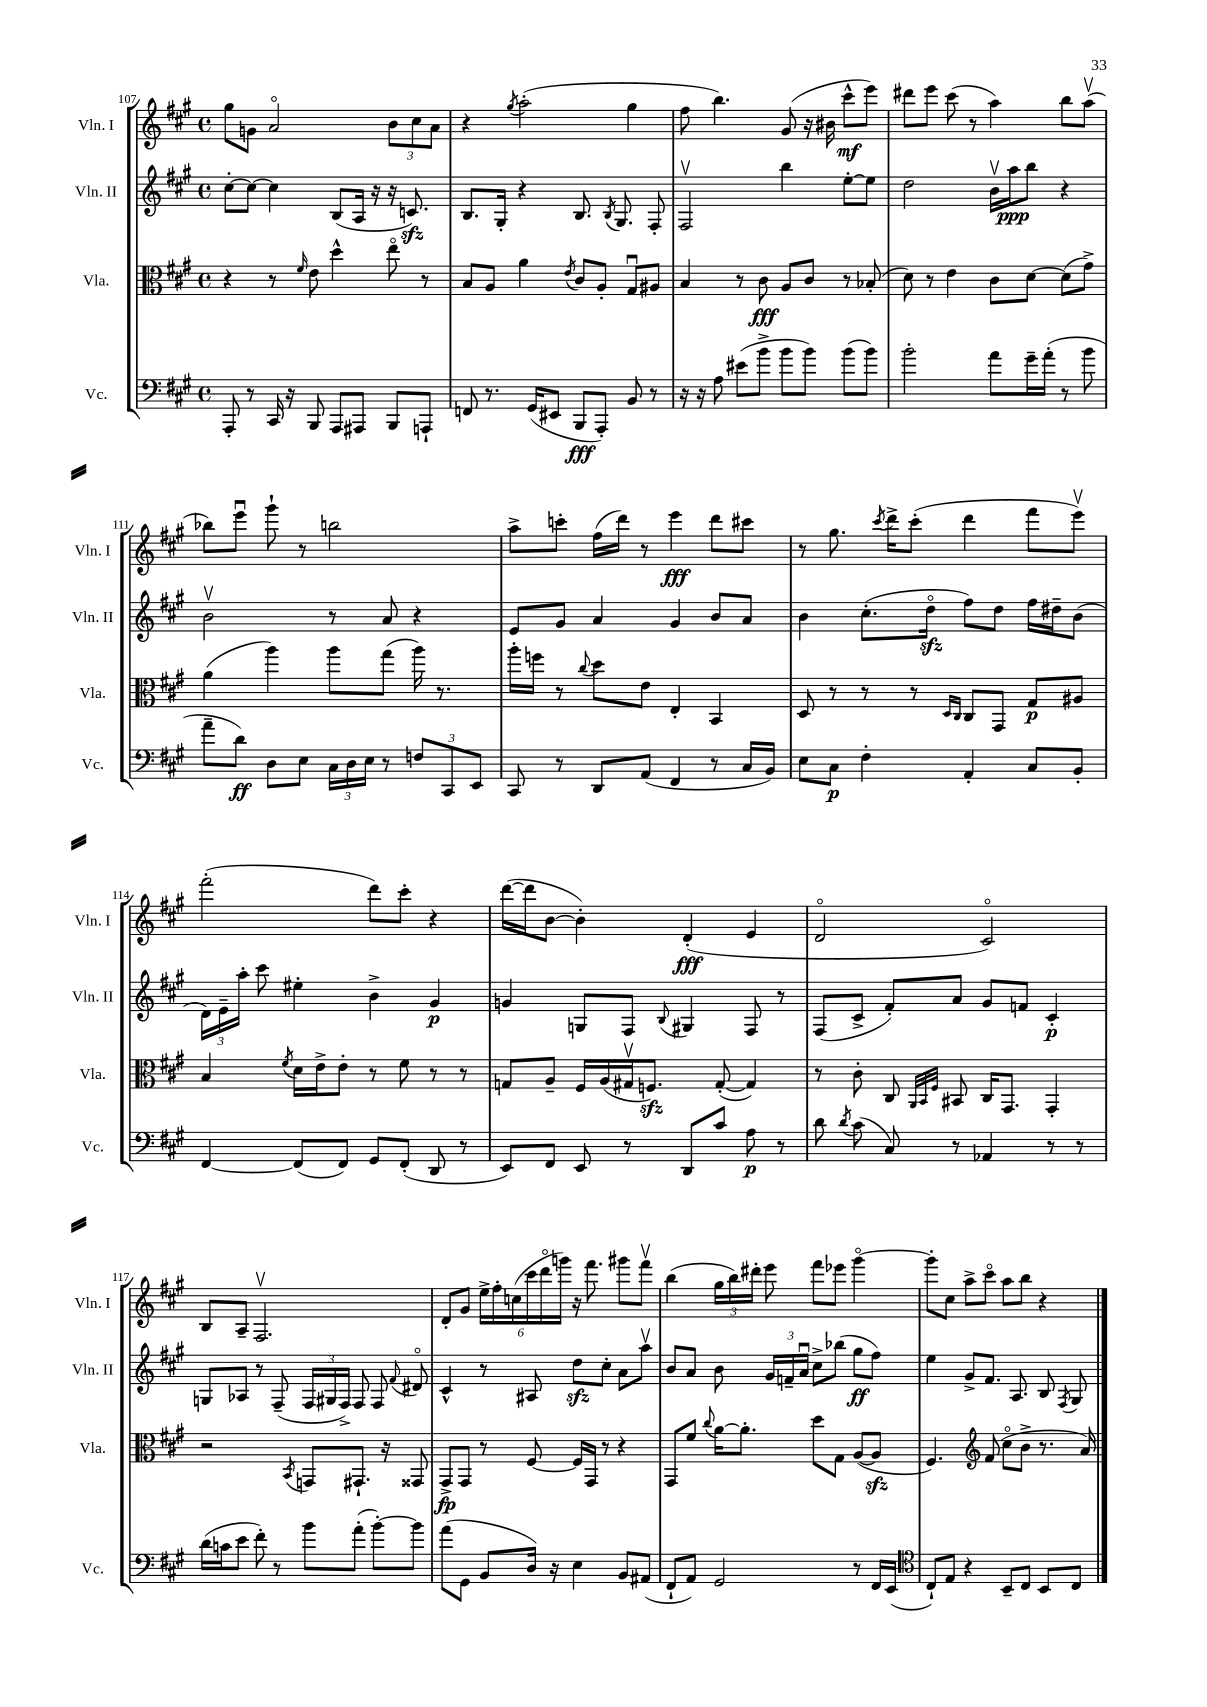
<<
\new StaffGroup <<
\new Staff = "s0" \with { instrumentName = "Vln. I" shortInstrumentName = "Vln. I" } {
    \clef treble \key a \major \defaultTimeSignature \time 4/4
    \autoBeamOff gis''8[ g'8] a'2\flageolet \tuplet 3/2 { b'8[ cis''8 a'8] } |
    r4 \acciaccatura { gis''8 } a''2-.( gis''4 |
    fis''8 b''4.) gis'8( r16 bis'16 cis'''8[-^\mf e'''8]) |
    dis'''8[ e'''8] cis'''8( r8 a''4) b''8[ a''8]\upbow( |
    bes''8[) e'''8]\downbow gis'''8-! r8 b''2 |
    a''8[-> c'''8]-. fis''16[( d'''16]) r8 e'''4\fff d'''8[ cis'''8] |
    r8 gis''8. \acciaccatura { cis'''8 } d'''16[-> cis'''8]-.( d'''4 fis'''8[ e'''8]\upbow) |
    fis'''2-.( d'''8[) cis'''8]-. r4 |
    d'''16[~( d'''16 b'8]~ b'4-.) d'4-.\fff( e'4 |
    d'2\flageolet cis'2\flageolet) |
    b8[ a8]-- fis2.\upbow |
    d'8[-. gis'8] \tuplet 6/4 { e''16[-> fis''16-. c''16( cis'''16 d'''16\flageolet g'''16]) } r16 fis'''8. gis'''8[ fis'''8]\upbow |
    b''4( \tuplet 3/2 { gis''16[ b''16) dis'''16]-. } e'''8 fis'''8[ ees'''8] gis'''4~\flageolet |
    gis'''8[-. cis''8] a''8[-> cis'''8]\flageolet a''8[ b''8] r4 \bar "|." |
}
\new Staff = "s1" \with { instrumentName = "Vln. II" shortInstrumentName = "Vln. II" } {
    \clef treble \key a \major \defaultTimeSignature \time 4/4
    \autoBeamOff cis''8[~-. cis''8]~ cis''4 b8[( a16] r16 r16 c'8.\sfz) |
    b8.[ gis16]-. r4 b8. \acciaccatura { b8 } gis8. fis8-. |
    fis2\upbow b''4 e''8[~-. e''8] |
    d''2 b'16[\upbow a''16\ppp b''8] r4 |
    b'2\upbow r8 a'8 r4 |
    e'8[ gis'8] a'4 gis'4 b'8[ a'8] |
    b'4 cis''8.[-.( d''16]\flageolet\sfz fis''8[) d''8] fis''16[ dis''16-- b'8]( |
    \tuplet 3/2 { d'16[) e'16-- a''16]-. } cis'''8 eis''4-. b'4-> gis'4\p |
    g'4 g8[ fis8] \appoggiatura { b8 } gis4 fis8 r8 |
    fis8[( cis'8]-> fis'8[-.) a'8] gis'8[ f'8] cis'4-.\p |
    g8[ aes8] r8 fis8--( \tuplet 3/2 { fis16[ gis16 fis16]->) } fis8 fis8 \appoggiatura { fis'8 } dis'8\flageolet |
    cis'4-^ r8 ais8 d''8[\sfz cis''8]-. a'8[ a''8]\upbow |
    b'8[ a'8] b'8 \tuplet 3/2 { gis'16[ f'16-- a'16]\downbow } cis''8[-> bes''8]( gis''8[\ff fis''8]) |
    e''4 gis'8[-> fis'8.] a8. b8 \acciaccatura { fis8 } gis8 \bar "|." |
}
\new Staff = "s2" \with { instrumentName = "Vla." shortInstrumentName = "Vla." } {
    \clef alto \key a \major \defaultTimeSignature \time 4/4
    \autoBeamOff r4 r8 \grace { fis'16 } e'8 d''4-^ e''8\flageolet r8 |
    b8[ a8] a'4 \acciaccatura { e'8 } cis'8[ a8]-. gis8[\downbow ais8] |
    b4 r8 cis'8\fff a8[ cis'8] r8 bes8-.( |
    d'8) r8 e'4 cis'8[ d'8]~ d'8[( gis'8]->) |
    a'4( a''4) a''8[ gis''8]( a''16) r8. |
    a''16[-. f''16] r8 \appoggiatura { cis''8 } d''8[ e'8] e4-. b,4 |
    d8 r8 r8 r8 \grace { d16[ cis16] } cis8[ gis,8] gis8[\p ais8] |
    b4 \acciaccatura { fis'8 } d'16[ e'16-> e'8]-. r8 fis'8 r8 r8 |
    g8[ a8]-- fis16[ a16( gis16\upbow f8.]\sfz) gis8~-.( gis4) |
    r8 cis'8-. cis8 \grace { a,32[ b,32 fis32] } bis,8 cis16[ gis,8.] gis,4-. |
    r2 \acciaccatura { b,8 } g,8[ gis,8.]-! r16 gisis,8 |
    gis,8[->\fp gis,8] r8 fis8~ fis16[ gis,16] r8 r4 |
    gis,8[ fis'8] \appoggiatura { cis''8 } a'16[~ a'8.]-. d''8[ gis8] a8[~( a8]\sfz |
    fis4.) \clef treble fis'8( cis''8[\flageolet b'8]-> r8. a'16) \bar "|." |
}
\new Staff = "s3" \with { instrumentName = "Vc." shortInstrumentName = "Vc." } {
    \clef bass \key a \major \defaultTimeSignature \time 4/4
    \autoBeamOff a,,8-. r8 cis,16 r16 b,,8 a,,8[ ais,,8] b,,8[ a,,8]-! |
    f,8 r8. gis,16[( eis,8] b,,8[\fff a,,8]-.) b,8 r8 |
    r16 r16 a8 eis'8[( b'8]-> b'8[ b'8]) b'8[( b'8]) |
    b'2-. a'8[ gis'16-- a'16]-.( r8 b'8 |
    a'8[-- d'8]\ff) d8[ e8] \tuplet 3/2 { cis16[ d16 e16] } r8 \tuplet 3/2 { f8[ cis,8 e,8] } |
    cis,8 r8 d,8[ a,8]( fis,4 r8 cis16[ b,16]) |
    e8[ cis8]\p fis4-. a,4-. cis8[ b,8]-. |
    fis,4~ fis,8[( fis,8]) gis,8[ fis,8]-.( d,8 r8 |
    e,8[) fis,8] e,8 r8 d,8[ cis'8] a8\p r8 |
    d'8 \acciaccatura { d'8 } cis'8( cis8) r8 aes,4 r8 r8 |
    d'16[( c'16 e'8] fis'8-.) r8 b'8[ a'8]-.( b'8[~-.) b'8] |
    a'8[( gis,8] b,8[ d16]) r16 e4 b,8[ ais,8]( |
    fis,8[-! a,8]) gis,2 r8 fis,16[ e,16]( |
    \clef tenor cis8[-!) e8] r4 b,8[-- cis8] b,8[ cis8] \bar "|." |
}
>>
>>
\layout { \context { \Score currentBarNumber = #107 } }
